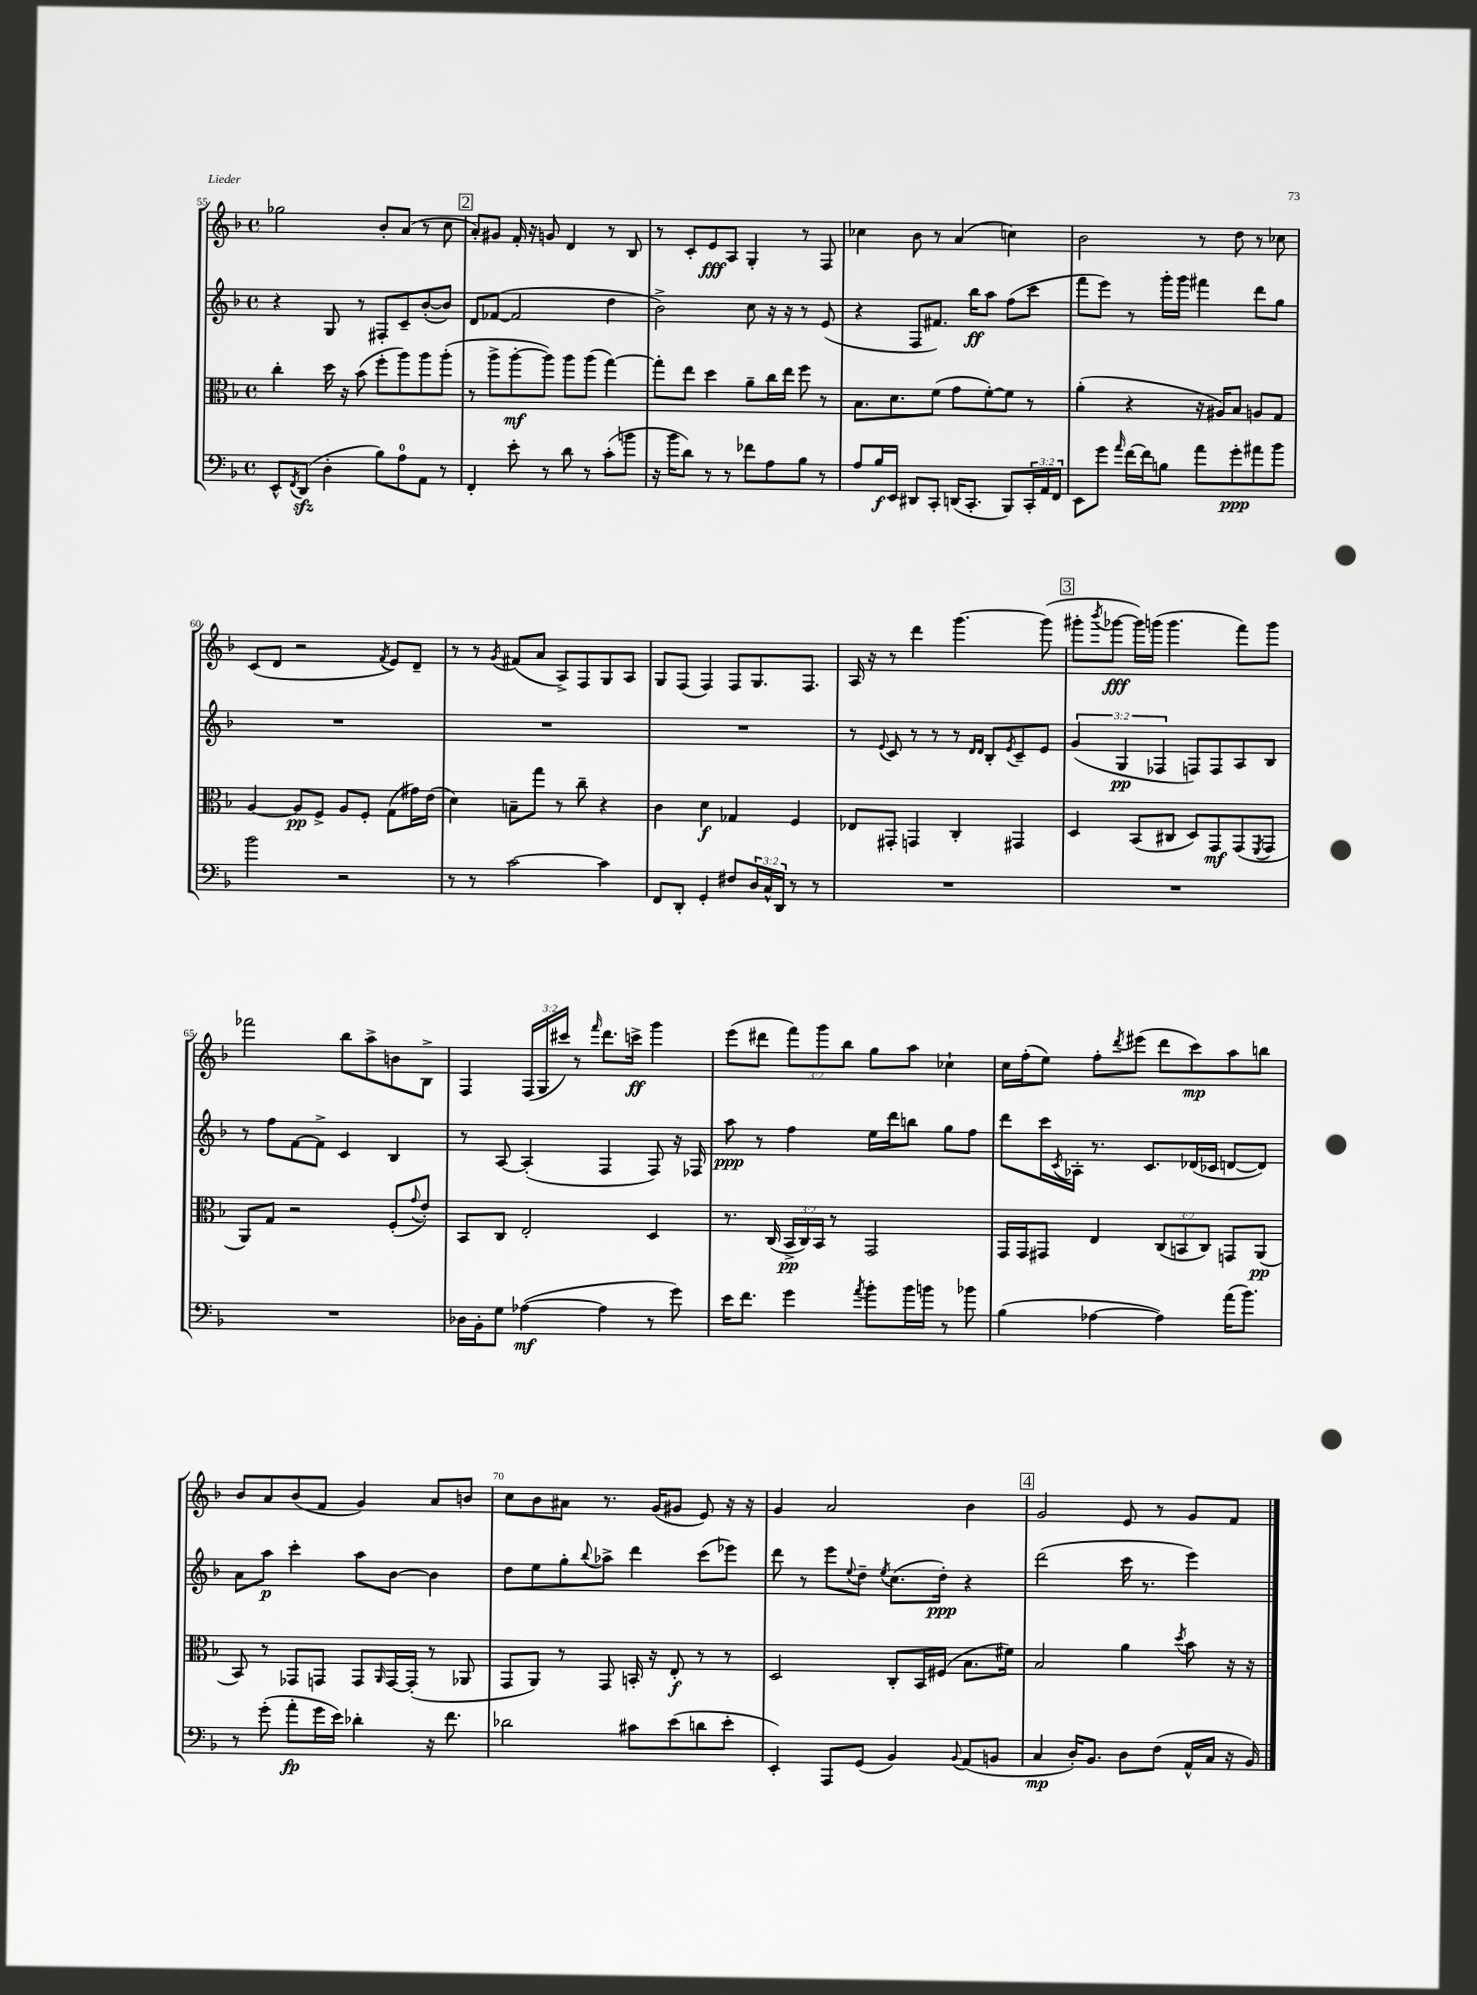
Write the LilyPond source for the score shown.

<<
\new StaffGroup <<
\new Staff = "s0" {
    \clef treble \key f \major \defaultTimeSignature \time 4/4 \override Staff.TupletNumber.text = #tuplet-number::calc-fraction-text
    ges''2 bes'8-. a'8( r8 c''8 |
    \mark \markup { \box "2" } a'8-.) gis'8 f'16-. r16 g'8 d'4 r8 bes8 |
    r8 c'8-. e'8\fff a8 g4-. r8 f8 |
    ces''4 bes'8 r8 a'4( c''4) |
    bes'2 r8 d''8 r8 ces''8 |
    c'8( d'8 r2 \acciaccatura { f'8 } e'8) d'8-- |
    r8 r8 \acciaccatura { g'8 } fis'8( a'8 a8->) f8 g8 a8 |
    g8 f8( f4) f8 g8. f8. |
    a16 r16 r8 d'''4 g'''4.~ g'''8( |
    \mark \markup { \box "3" } gis'''8-. \acciaccatura { bes'''8 } ges'''8~\fff ges'''16) g'''16( g'''4. f'''8) g'''8 |
    fes'''2 bes''8 a''8-> b'8 bes8-> |
    f4 \tuplet 3/2 { f16( g16 cis'''16) } r8 \grace { f'''16 } d'''8. c'''16->\ff g'''4 |
    e'''8( dis'''8 \tuplet 3/2 { f'''8) g'''8 bes''8 } g''8 a''8 ces''4-! |
    c''16 f''16-.( e''8) f''8-. \acciaccatura { d'''8 } eis'''8( d'''8 c'''8\mp) a''8 b''8 |
    bes'8 a'8 bes'8( f'8 g'4) a'8 b'8 |
    c''8 bes'8 ais'8 r8. g'16( gis'8 e'8) r16 r16 |
    g'4 a'2 bes'4 |
    \mark \markup { \box "4" } g'2 e'8 r8 g'8 f'8 \bar "|." |
}
\new Staff = "s1" {
    \clef treble \key f \major \defaultTimeSignature \time 4/4 \override Staff.TupletNumber.text = #tuplet-number::calc-fraction-text
    r4 g8 r8 fis8-. c'8-- bes'8~-.( bes'8) |
    \mark \markup { \box "2" } d'8 fes'8~( fes'2 d''4 |
    bes'2->) c''8 r16 r16 r8 e'8( |
    r4 f8 fis'8.) bes''16\ff a''8 f''8( c'''8 |
    f'''8 e'''8) r8 g'''16-. g'''16 fis'''4 d'''8 g''8 |
    R1 |
    R1 |
    R1 |
    r8 \appoggiatura { e'8 } c'8 r8 r8 r8 \grace { d'16 d'16 } bes8-. \acciaccatura { e'8 } c'8-- e'8 |
    \mark \markup { \box "3" } \tuplet 3/2 { g'4( g4\pp fes4 } f8) f8 a8 bes8 |
    r8 f''8 f'8~ f'8-> c'4 bes4 |
    r8 a8~ a4-.( f4 f8) r16 fes16 |
    a''8\ppp r8 f''4 e''16 d'''16 b''8 g''8 f''8 |
    d'''8 c'''16 \acciaccatura { c'8 } aes16-. r8. c'8. des'16( ces'16 d'8~ d'8) |
    a'8 a''8\p c'''4-. a''8 bes'8~ bes'4 |
    d''8 e''8 g''8-. \appoggiatura { bes''8 } aes''8-> d'''4 c'''8( ees'''8) |
    d'''8 r8 e'''8 \appoggiatura { e''8 } d''8-- \acciaccatura { e''8 } c''8.( d''16-.\ppp) r4 |
    \mark \markup { \box "4" } d'''2( c'''16 r8. e'''4) \bar "|." |
}
\new Staff = "s2" {
    \clef alto \key f \major \defaultTimeSignature \time 4/4 \override Staff.TupletNumber.text = #tuplet-number::calc-fraction-text
    c''4-. d''16 r16 bes'8( f''8-. a''8) a''8 a''8-.( |
    \mark \markup { \box "2" } r8 a''8-> a''8~-.\mf a''8) a''8 a''8( g''4~) |
    g''8-. e''8 d''4 a'8-- c''16 e''16 f''8 r8 |
    bes8. d'8. f'8( g'8 f'8~-.) f'8 r8 |
    a'4-.( r4 r16 ais16) bes8 a8 g8 |
    a4~ a8\pp f8-> a8 f8-. g8( gis'16) e'16( |
    d'4) b8-- g''8 r8 c''8-- r4 |
    c'4 d'4\f ges4 f4 |
    ees8 gis,8-. g,4 c4-. gis,4 |
    \mark \markup { \box "3" } d4 bes,8( cis8 d8) g,8\mf g,8( \acciaccatura { f,8 } g,8 |
    a,8) g8 r2 f8-.( \appoggiatura { g'8 } e'8-.) |
    bes,8 c8 e2-. d4 |
    r8. c16( \tuplet 3/2 { bes,16->\pp c16) bes,16 } r8 g,2 |
    g,16 g,16 gis,8 e4 \tuplet 3/2 { c8( b,8 c8) } g,8 a,8\pp( |
    bes,8) r8 ges,8 g,8 g,8 \grace { a,16 } g,16~ g,16-.( r8 aes,8 |
    g,8 a,8) r8 g,8 b,16-. r16 e8-.\f r8 r8 |
    d2 c8-. bes,16 fis16( bes8. fis'16) |
    \mark \markup { \box "4" } bes2 a'4 \acciaccatura { d''8 } bes'8 r16 r16 \bar "|." |
}
\new Staff = "s3" {
    \clef bass \key f \major \defaultTimeSignature \time 4/4 \override Staff.TupletNumber.text = #tuplet-number::calc-fraction-text
    e,8-^ \acciaccatura { f,8 } d,8\sfz( d4-. bes8) a8-0 a,8 r8 |
    \mark \markup { \box "2" } f,4-. e'8-. r8 d'8 r8 c'8-.( b'8 |
    r16 bes'16 d'8) r8 r8 fes'8 a8 bes8 r8 |
    a8 bes16\f e,16 dis,8 c,8-. d,16( c,8.-. bes,,8) \tuplet 3/2 { c,16-. a,16 f,16 } |
    e,8 g'8 \grace { a'16 } f'16~ f'16 b8 a'8 g'8-.\ppp ais'8 bes'8 |
    bes'2 r2 |
    r8 r8 c'2~ c'4 |
    f,8 d,8-. g,4-. fis8 \tuplet 3/2 { d16 c16-^ d,16 } r8 r8 |
    R1 |
    \mark \markup { \box "3" } R1 |
    R1 |
    des16 bes,16-. g8 aes4~\mf( aes4 r8 g'8) |
    e'16 f'8. g'4 \acciaccatura { a'8 } bes'8-. bes'16 b'16 r8 bes'8 |
    bes4( aes4~ aes4) a'16( bes'8.) |
    r8 g'8-.( a'8-.\fp g'16 e'16) des'4-. r16 f'8. |
    des'2 cis'8 e'8( d'8 e'8-. |
    e,4-.) a,,8 g,8( bes,4) \appoggiatura { bes,8 } a,8( b,8 |
    \mark \markup { \box "4" } c4\mp d16-.) bes,8. d8 f8( a,16-^ c16 r16 bes,16) \bar "|." |
}
>>
>>
\layout { \context { \Score currentBarNumber = #55 \override BarNumber.break-visibility = ##(#f #t #t) barNumberVisibility = #(every-nth-bar-number-visible 5) } }
